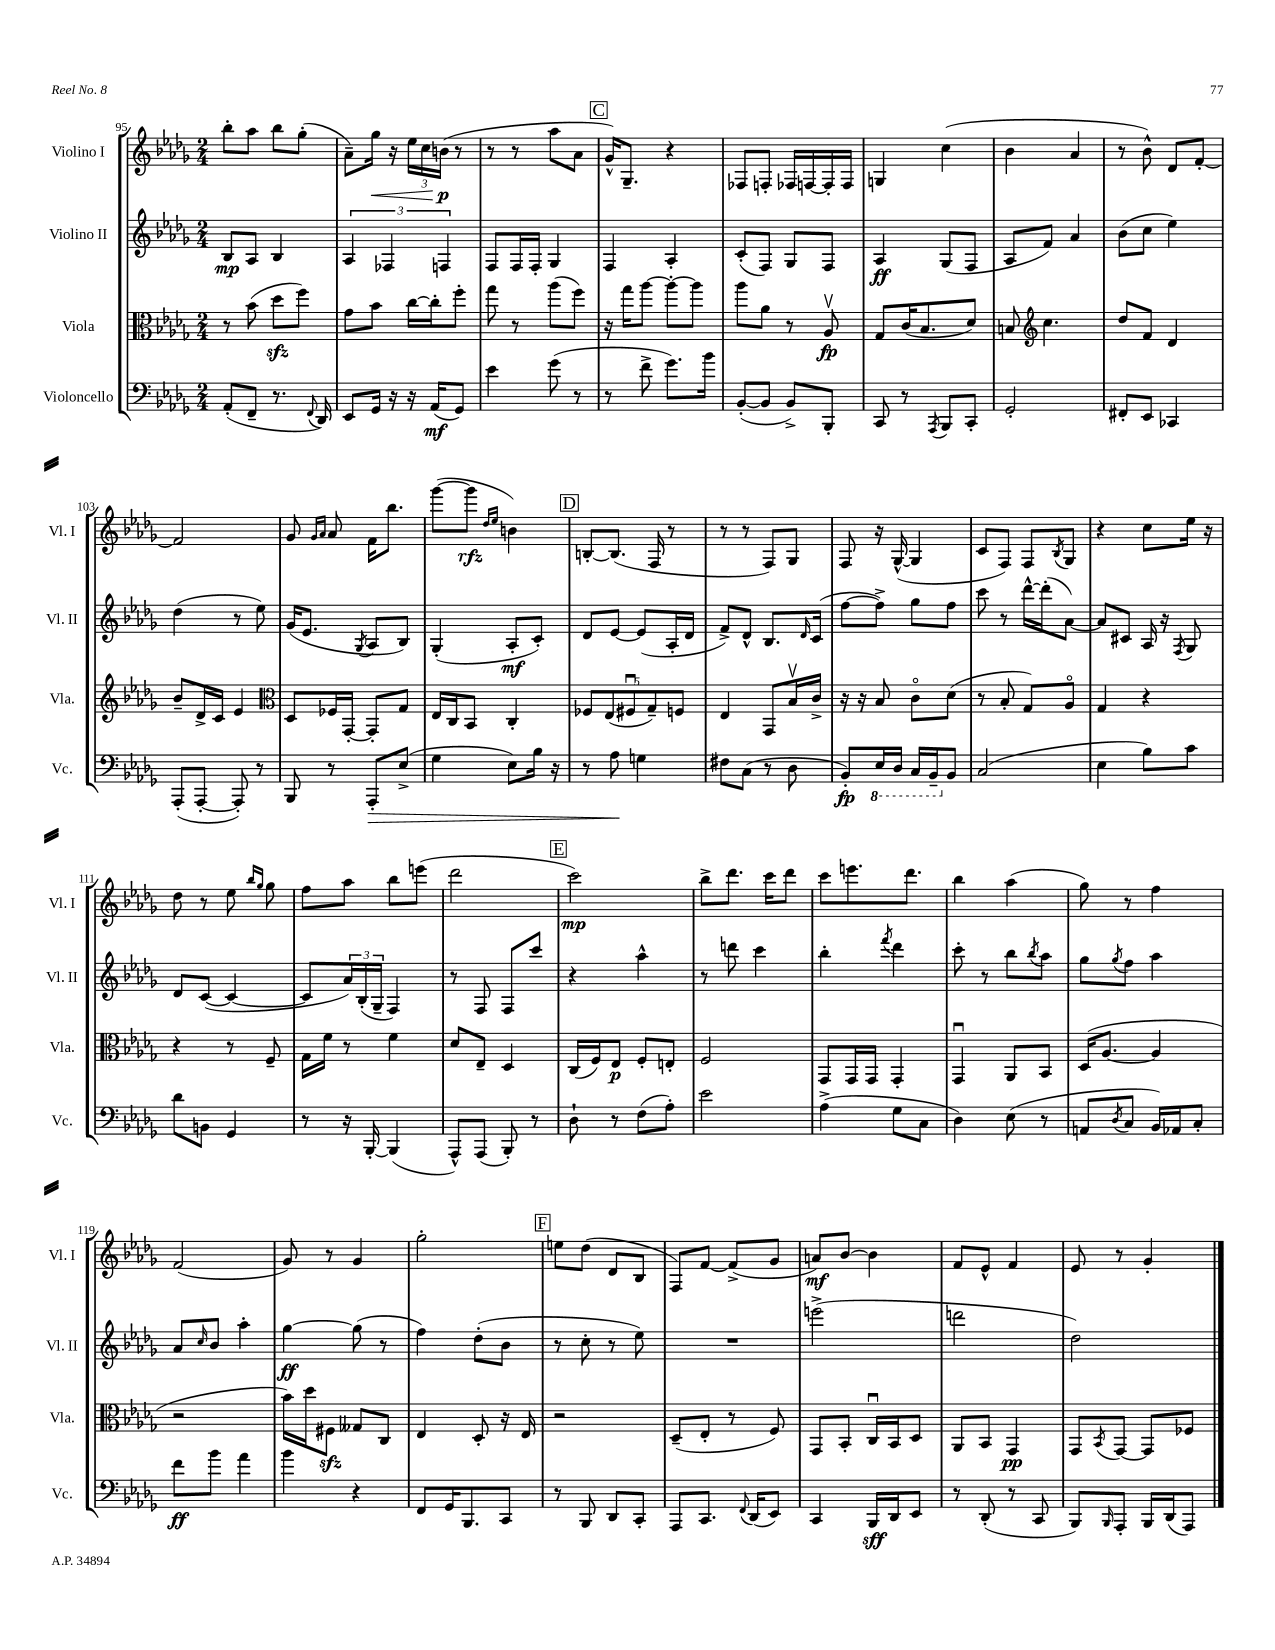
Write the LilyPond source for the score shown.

<<
\new StaffGroup <<
\new Staff = "s0" \with { instrumentName = "Violino I" shortInstrumentName = "Vl. I" } {
    \clef treble \key des \major \numericTimeSignature \time 2/4
    bes''8-. aes''8 bes''8 ges''8-.( |
    aes'8--) ges''16\< r16 \tuplet 3/2 { ees''16 c''16 b'16\p\!( } r8 |
    r8 r8 aes''8 aes'8 |
    \mark \markup { \box "C" } ges'16-^) ges8.-- r4 |
    fes8 f8-. fes16 f16~ f16-. f16 |
    g4 c''4( |
    bes'4 aes'4 |
    r8 bes'8-^) des'8 f'8~-. |
    f'2 |
    ges'8 \grace { ges'16 aes'16 } aes'8 f'16 bes''8. |
    ges'''8~( ges'''8\rfz \grace { des''16 ees''16 } b'4) |
    \mark \markup { \box "D" } b8~-. b8.( f16 r8 |
    r8 r8 f8) ges8 |
    f8 r16 ges16~-^( ges4 |
    c'8 f8) f8 \acciaccatura { bes8 } ges8 |
    r4 c''8 ees''16 r16 |
    des''8 r8 ees''8 \grace { bes''16 ges''16 } ges''8 |
    f''8 aes''8 bes''8 e'''8( |
    des'''2 |
    \mark \markup { \box "E" } c'''2\mp) |
    bes''8-> des'''8. c'''16 des'''8 |
    c'''8 e'''8. des'''8. |
    bes''4 aes''4( |
    ges''8) r8 f''4 |
    f'2( |
    ges'8) r8 ges'4 |
    ges''2-. |
    \mark \markup { \box "F" } e''8 des''8( des'8 bes8 |
    f8) f'8~ f'8->( ges'8 |
    a'8\mf) bes'8~ bes'4 |
    f'8 ees'8-^ f'4 |
    ees'8 r8 ges'4-. \bar "|." |
}
\new Staff = "s1" \with { instrumentName = "Violino II" shortInstrumentName = "Vl. II" } {
    \clef treble \key des \major \numericTimeSignature \time 2/4
    bes8\mp aes8 bes4 |
    \tuplet 3/2 { aes4 fes4 f4 } |
    f8 f16 f16-. ges4 |
    \mark \markup { \box "C" } f4 aes4-. |
    c'8-.( f8) ges8 f8 |
    aes4\ff ges8( f8 |
    aes8 f'8) aes'4 |
    bes'8( c''8 ees''4) |
    des''4( r8 ees''8) |
    ges'16( ees'8. \acciaccatura { ges8 } aes8 bes8) |
    ges4-.( aes8-.\mf c'8-.) |
    \mark \markup { \box "D" } des'8 ees'8~ ees'8( aes16-. des'16 |
    f'8->) des'8-^ bes8. \grace { des'16 } c'16( |
    f''8~ f''8->) ges''8 f''8 |
    c'''8 r8 des'''16~-^ des'''16-.( aes'8~) |
    aes'8 cis'8 aes16 r16 \acciaccatura { f8 } ges8 |
    des'8 c'8~( c'4~ |
    c'8 \tuplet 3/2 { aes'16) bes16-.( ges16-- } f4) |
    r8 f8 f8 c'''8 |
    \mark \markup { \box "E" } r4 aes''4-^ |
    r8 d'''8 c'''4 |
    bes''4-. \acciaccatura { f'''8 } des'''4 |
    c'''8-. r8 bes''8 \acciaccatura { bes''8 } aes''8 |
    ges''8 \acciaccatura { ges''8 } f''8 aes''4 |
    aes'8 \grace { c''16 } bes'8 aes''4-. |
    ges''4~\ff ges''8( r8 |
    f''4) des''8-.( bes'8 |
    \mark \markup { \box "F" } r8 c''8-. r8 ees''8) |
    R2 |
    e'''2->( |
    d'''2 |
    des''2) \bar "|." |
}
\new Staff = "s2" \with { instrumentName = "Viola" shortInstrumentName = "Vla." } {
    \clef alto \key des \major \numericTimeSignature \time 2/4
    r8 bes'8( des''8\sfz f''8) |
    ges'8 bes'8 c''16~ c''16-. f''8-. |
    ges''8 r8 aes''8( f''8) |
    \mark \markup { \box "C" } r16 ges''16 aes''8~ aes''8~-. aes''8 |
    aes''8 aes'8 r8 aes8\upbow\fp |
    ges8 c'16( bes8. des'8) |
    b8 \clef treble c''4. |
    des''8 f'8 des'4 |
    bes'8-- des'16-> c'16 ees'4 |
    \clef alto des8 fes16 ges,16~-. ges,8-. ges8 |
    ees16 c16 bes,8 c4-. |
    \mark \markup { \box "D" } \tuplet 5/4 { fes8 ees8( fis8\downbow ges8--) f8 } |
    ees4 ges,8 bes16\upbow c'16-> |
    r16 r16 bes8 c'8\flageolet des'8( |
    r8 bes8-. ges8) aes8\flageolet |
    ges4 r4 |
    r4 r8 f8-- |
    ges16 f'16 r8 f'4 |
    des'8 ees8-- des4 |
    \mark \markup { \box "E" } c16( f16) ees8\p f8-. e8-. |
    f2 |
    ges,8 ges,16 ges,16 ges,4-. |
    ges,4\downbow aes,8 bes,8 |
    des16( aes8.~ aes4 |
    r2 |
    bes'16) des''16 fis8\sfz geses8 c8 |
    ees4 des8-. r16 ees16 |
    \mark \markup { \box "F" } r2 |
    des8--( ees8-. r8 f8) |
    ges,8 bes,8-. c16\downbow bes,16 des8 |
    aes,8 bes,8 ges,4\pp |
    ges,8 \acciaccatura { bes,8 } ges,8~ ges,8 fes8 \bar "|." |
}
\new Staff = "s3" \with { instrumentName = "Violoncello" shortInstrumentName = "Vc." } {
    \clef bass \key des \major \numericTimeSignature \time 2/4
    aes,8-.( f,8-- r8. \appoggiatura { f,8 } des,16) |
    ees,8 ges,16 r16 r16 aes,16\mf( ges,8) |
    ees'4 ges'8( r8 |
    \mark \markup { \box "C" } r8 f'8-> ges'8.) bes'16 |
    bes,8~-.( bes,8 bes,8->) bes,,8-. |
    c,8 r8 \acciaccatura { aes,,8 } bes,,8 c,8-. |
    ges,2-. |
    fis,8-. ees,8 ces,4 |
    aes,,8-.( aes,,8~-. aes,,8-.) r8 |
    bes,,8 r8 aes,,8-.\> ees8->( |
    ges4 ees8) bes16 r16 |
    \mark \markup { \box "D" } r8 aes8\! g4 |
    fis8 c8( r8 des8 |
    bes,8-.\fp) \ottava #-1 ees,16 des,16 c,16 bes,,16-- \ottava #0 bes,8 |
    c2( |
    ees4 bes8) c'8 |
    des'8 b,8 ges,4 |
    r8 r16 bes,,16~-. bes,,4( |
    aes,,8-^) aes,,8( bes,,8-.) r8 |
    \mark \markup { \box "E" } des8-! r8 f8( aes8-.) |
    ees'2 |
    aes4->( ges8 c8 |
    des4) ees8( r8 |
    a,8 \acciaccatura { des8 } c8 bes,16) aes,16 c8-. |
    f'8\ff bes'8 aes'4 |
    bes'4 r4 |
    f,8 ges,16 bes,,8. c,8 |
    \mark \markup { \box "F" } r8 bes,,8 des,8 c,8-. |
    aes,,8 c,8. \appoggiatura { f,8 } des,16( ees,8) |
    c,4 bes,,16\sff des,16 ees,8 |
    r8 des,8-.( r8 c,8 |
    bes,,8) \grace { bes,,16 } aes,,8-. bes,,16 des,16( aes,,8) \bar "|." |
}
>>
>>
\layout { \context { \Score currentBarNumber = #95 } }
